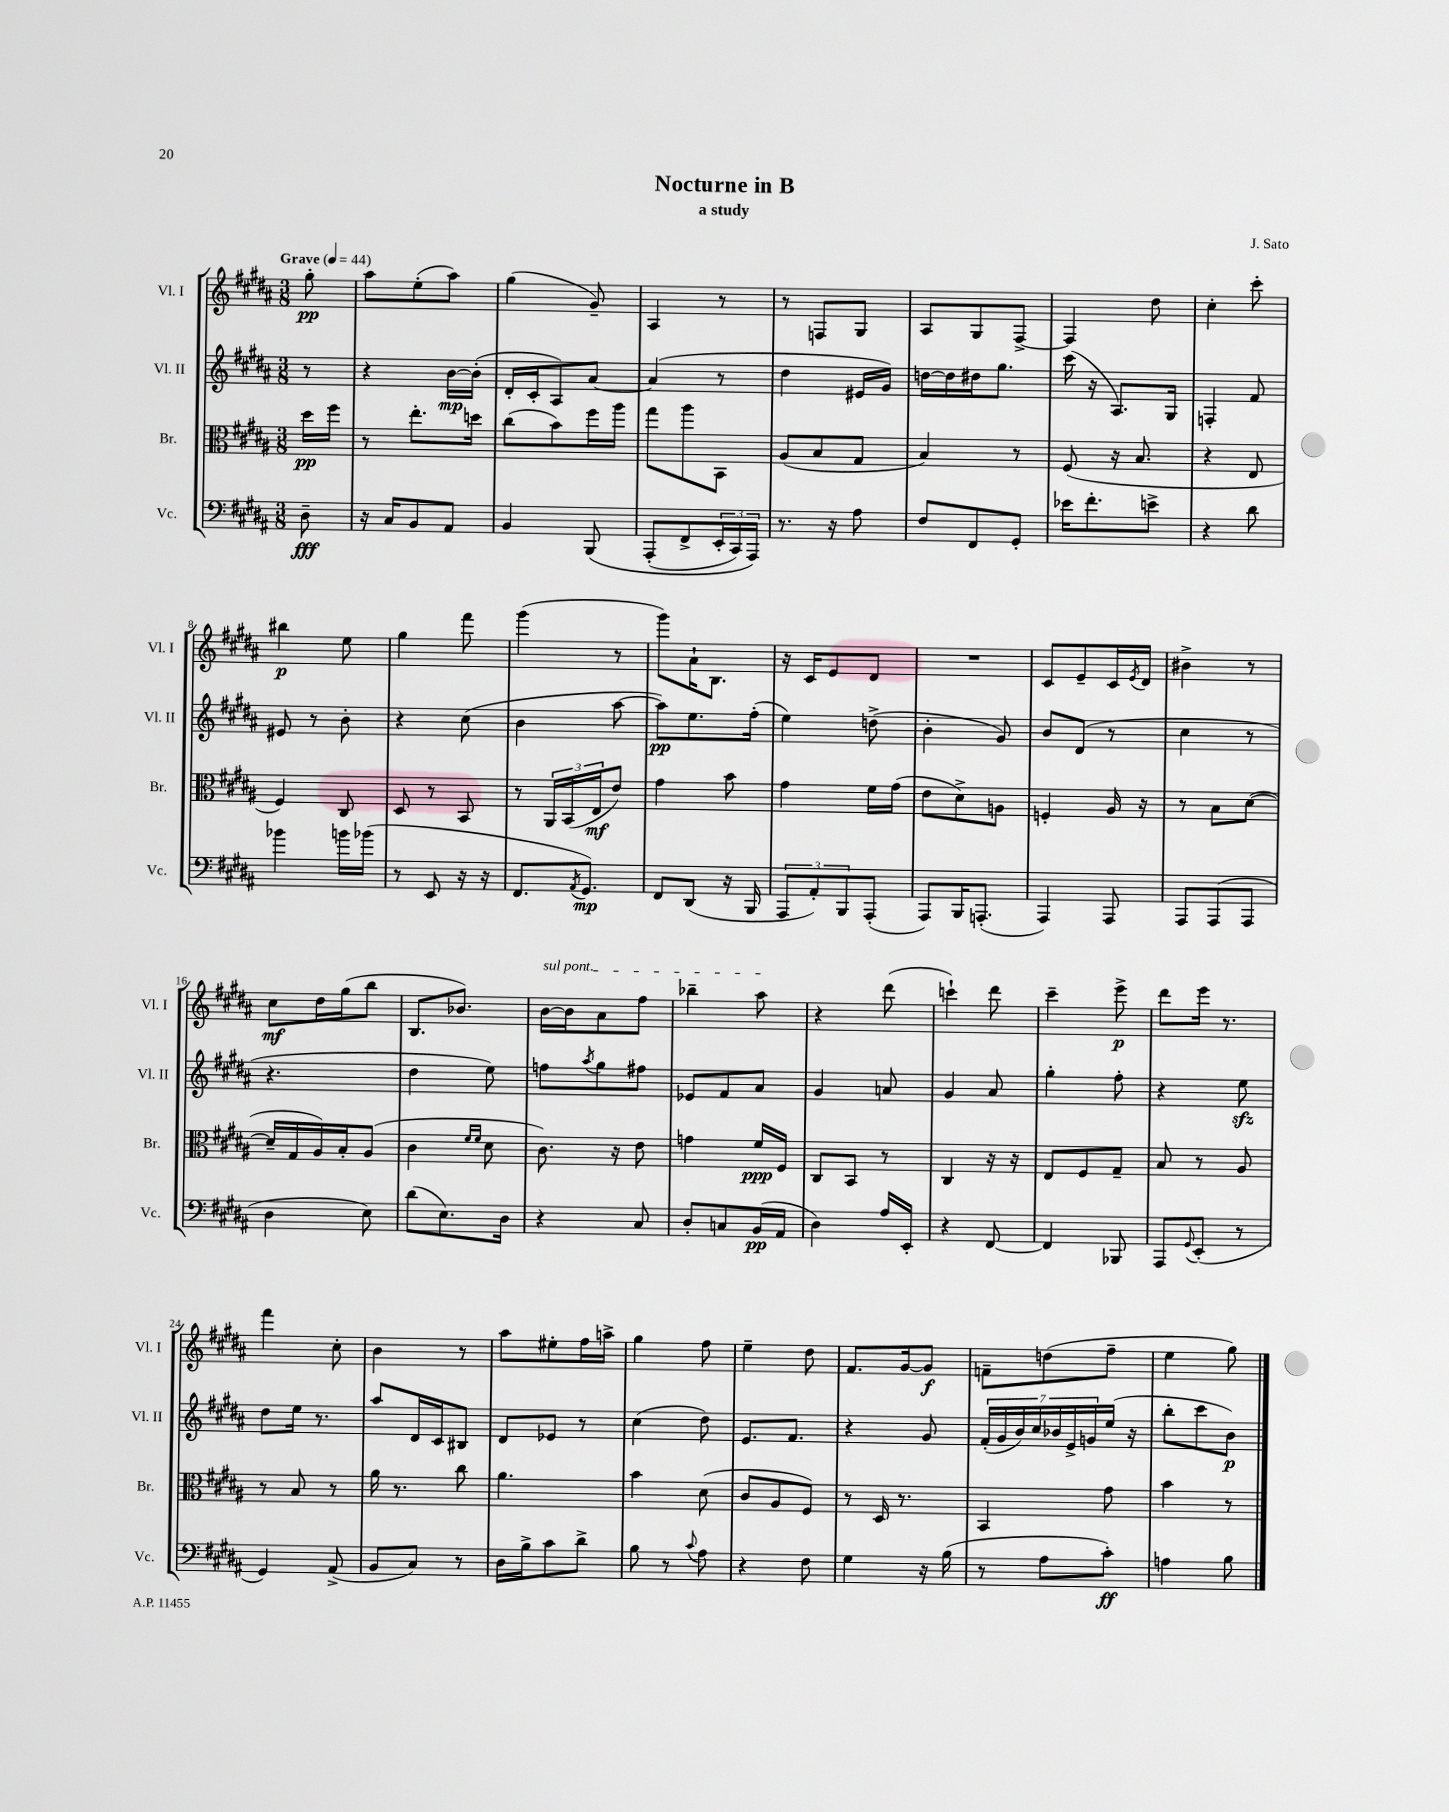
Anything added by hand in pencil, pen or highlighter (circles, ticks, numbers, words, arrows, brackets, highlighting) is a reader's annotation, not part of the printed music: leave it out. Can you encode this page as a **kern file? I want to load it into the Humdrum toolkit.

**kern	**kern	**kern	**kern
*staff4	*staff3	*staff2	*staff1
*clefF4	*clefC3	*clefG2	*clefG2
*k[f#c#g#d#a#]	*k[f#c#g#d#a#]	*k[f#c#g#d#a#]	*k[f#c#g#d#a#]
*M3/8	*M3/8	*M3/8	*M3/8
*MM44	*MM44	*MM44	*MM44
8D#~	16dd#	8r	8gg#'
.	16ff#	.	.
=	=	=	=
16r	8r	4r	8aa#
16C#	.	.	.
8BB	8.ee'	.	(8ee'
8AA#	.	[16b	8aa#)
.	16dd	(16b']	.
=	=	=	=
4BB	(8cc#	16d#'	(4gg#
.	.	16c#'	.
.	8b)	8A#)	.
&(8BBB	16ff#	[8a#	8g#~)
.	16aa#	.	.
=	=	=	=
(8AAA#'	8gg#	(4a#]	4A#
8FF#^	8aa#	.	.
24EE'	8BB	8r	8r
24CC#)	.	.	.
24AAA#&)	.	.	.
=	=	=	=
8.r	(8A#	4dd#	8r
.	8B	.	8F
16r	.	.	.
8A#	8G#	16e#	8G#
.	.	16g#)	.
=	=	=	=
8F#	4B)	[16dd	8A#
.	.	16dd]	.
8FF#	.	16dd#	8G#
.	.	8.gg#	.
8GG#'	8r	.	[8F#^
=	=	=	=
16e-	(8F#	(16ccc#	4F#]
8.f#'	.	16r	.
.	16r	8.A#)	.
.	8.B	.	.
8e^	.	.	8dd#
.	.	16G#	.
=	=	=	=
4r	4r	4F'	4cc#'
8d#	8E	8f#	8ccc#'
=	=	=	=
4b-	4F#)	8e#	4bb#
.	.	8r	.
16b	8C#	8b'	8ee
(16b-	.	.	.
=	=	=	=
8r	8D#	4r	4gg#
8EE	8r	.	.
16r	8BB	(8cc#	8fff#
16r	.	.	.
=	=	=	=
8.FF#	8r	4b	(4ggg#
.	24AA#	.	.
.	(24BB	.	.
8qAA#	.	.	.
8.GG#)	.	.	.
.	24E	.	.
.	8e)	[8aa#	8r
=	=	=	=
8FF#	4g#	8aa#])	8ggg#)
(8DD#	.	8.ee	16a#`
.	.	.	8.B
16r	8b	.	.
16BBB	.	(16ff#'	.
=	=	=	=
12AAA#	4g#	4ee)	16r
.	.	.	16c#
12AA#')	.	.	.
.	.	.	8e
12BBB	.	.	.
(8AAA#'	16f#	(8dd^	8d#
.	(16g#	.	.
=	=	=	=
8AAA#)	8e	4b'	4.r
16BBB	8d#^)	.	.
(8.AAA'	.	.	.
.	8A	8g#)	.
=	=	=	=
4AAA#)	4F'	8b	8c#
.	.	(8d#	8e~
8AAA#	16A#	8r	16c#
.	.	.	8qe
.	16r	.	16d#
=	=	=	=
8AAA#	8r	4cc#	4b#^
(8AAA#	8B	.	.
8AAA#	([8d#	8r	8r
=	=	=	=
4D#	16d#~]	4.r	8cc#
.	16G#	.	.
.	16A#)	.	16dd#
.	16B'	.	(16gg#
8E)	(8A#	.	8bb
=	=	=	=
(8d#	4c#	4dd#	8.B
8.E)	.	.	.
.	.	.	8.b-)
.	16qqf#	.	.
.	16qqf#	.	.
.	8d#	8ee)	.
16D#	.	.	.
=	=	=	=
4r	8.c#)	8ff	[16b
.	.	.	16b]
.	.	8qaa#	.
.	.	8gg#	8a#
.	16r	.	.
8C#	8e	8ff#	8ff#
=	=	=	=
8D#'	4g	8e-	4bb-~
8C	.	8f#	.
(16BB	16f#	8a#	8aa#
16AA#	16F#	.	.
=	=	=	=
4D#)	8C#	4g#	4r
.	8BB	.	.
16A#	8r	8a	(8ddd#
16EE'	.	.	.
=	=	=	=
4r	4C#	4g#	4ccc`)
[8FF#	16r	8a#	8ddd#
.	16r	.	.
=	=	=	=
4FF#]	8E	4gg#'	4ccc#~
.	8F#	.	.
8BBB-	8G#~	8ff#'	8eee^
=	=	=	=
8AAA#	8B	4r	8ddd#
8qqGG#	.	.	.
(8EE'	8r	.	16eee
.	.	.	8.r
8r	8A#	8ee	.
=	=	=	=
4GG#)	8r	8dd#	4fff#
.	8B	16ee	.
.	.	8.r	.
(8AA#^	8r	.	8cc#'
=	=	=	=
8BB	16a#	8aa#	4b
.	8.r	.	.
8C#)	.	16d#	.
.	.	16c#	.
8r	8cc#	8B#	8r
=	=	=	=
16D#	4.a#	8d#	8aa#
16B^	.	.	.
8c#	.	8e-	8ee#'
8d#^	.	8r	16ff#
.	.	.	16aa^
=	=	=	=
8B	4b	(4cc#	4gg#
8r	.	.	.
8qqc#	.	.	.
8A#	(8d#	8dd#)	8ff#
=	=	=	=
4r	8c#	8.e	4ee~
.	8A#	.	.
.	.	8.f#	.
8F#	8F#)	.	8dd#
=	=	=	=
4G#	8r	4r	8.f#
.	16D#	.	.
.	8.r	.	[16g#
16r	.	8g#	8g#]
(16B	.	.	.
=	=	=	=
8r	4BB	(28f#'	8f~
.	.	28g#	.
.	.	28b)	.
.	.	28cc#	.
8A#	.	.	(8dd
.	.	28b-	.
.	.	28e^	.
.	.	28g	.
8c#')	8g#	(16ee	8ff#~
.	.	16r	.
=	=	=	=
4A	4b	8bb'	4ee
.	.	8ccc#	.
8B	8r	8b)	8gg#)
==	==	==	==
*-	*-	*-	*-
